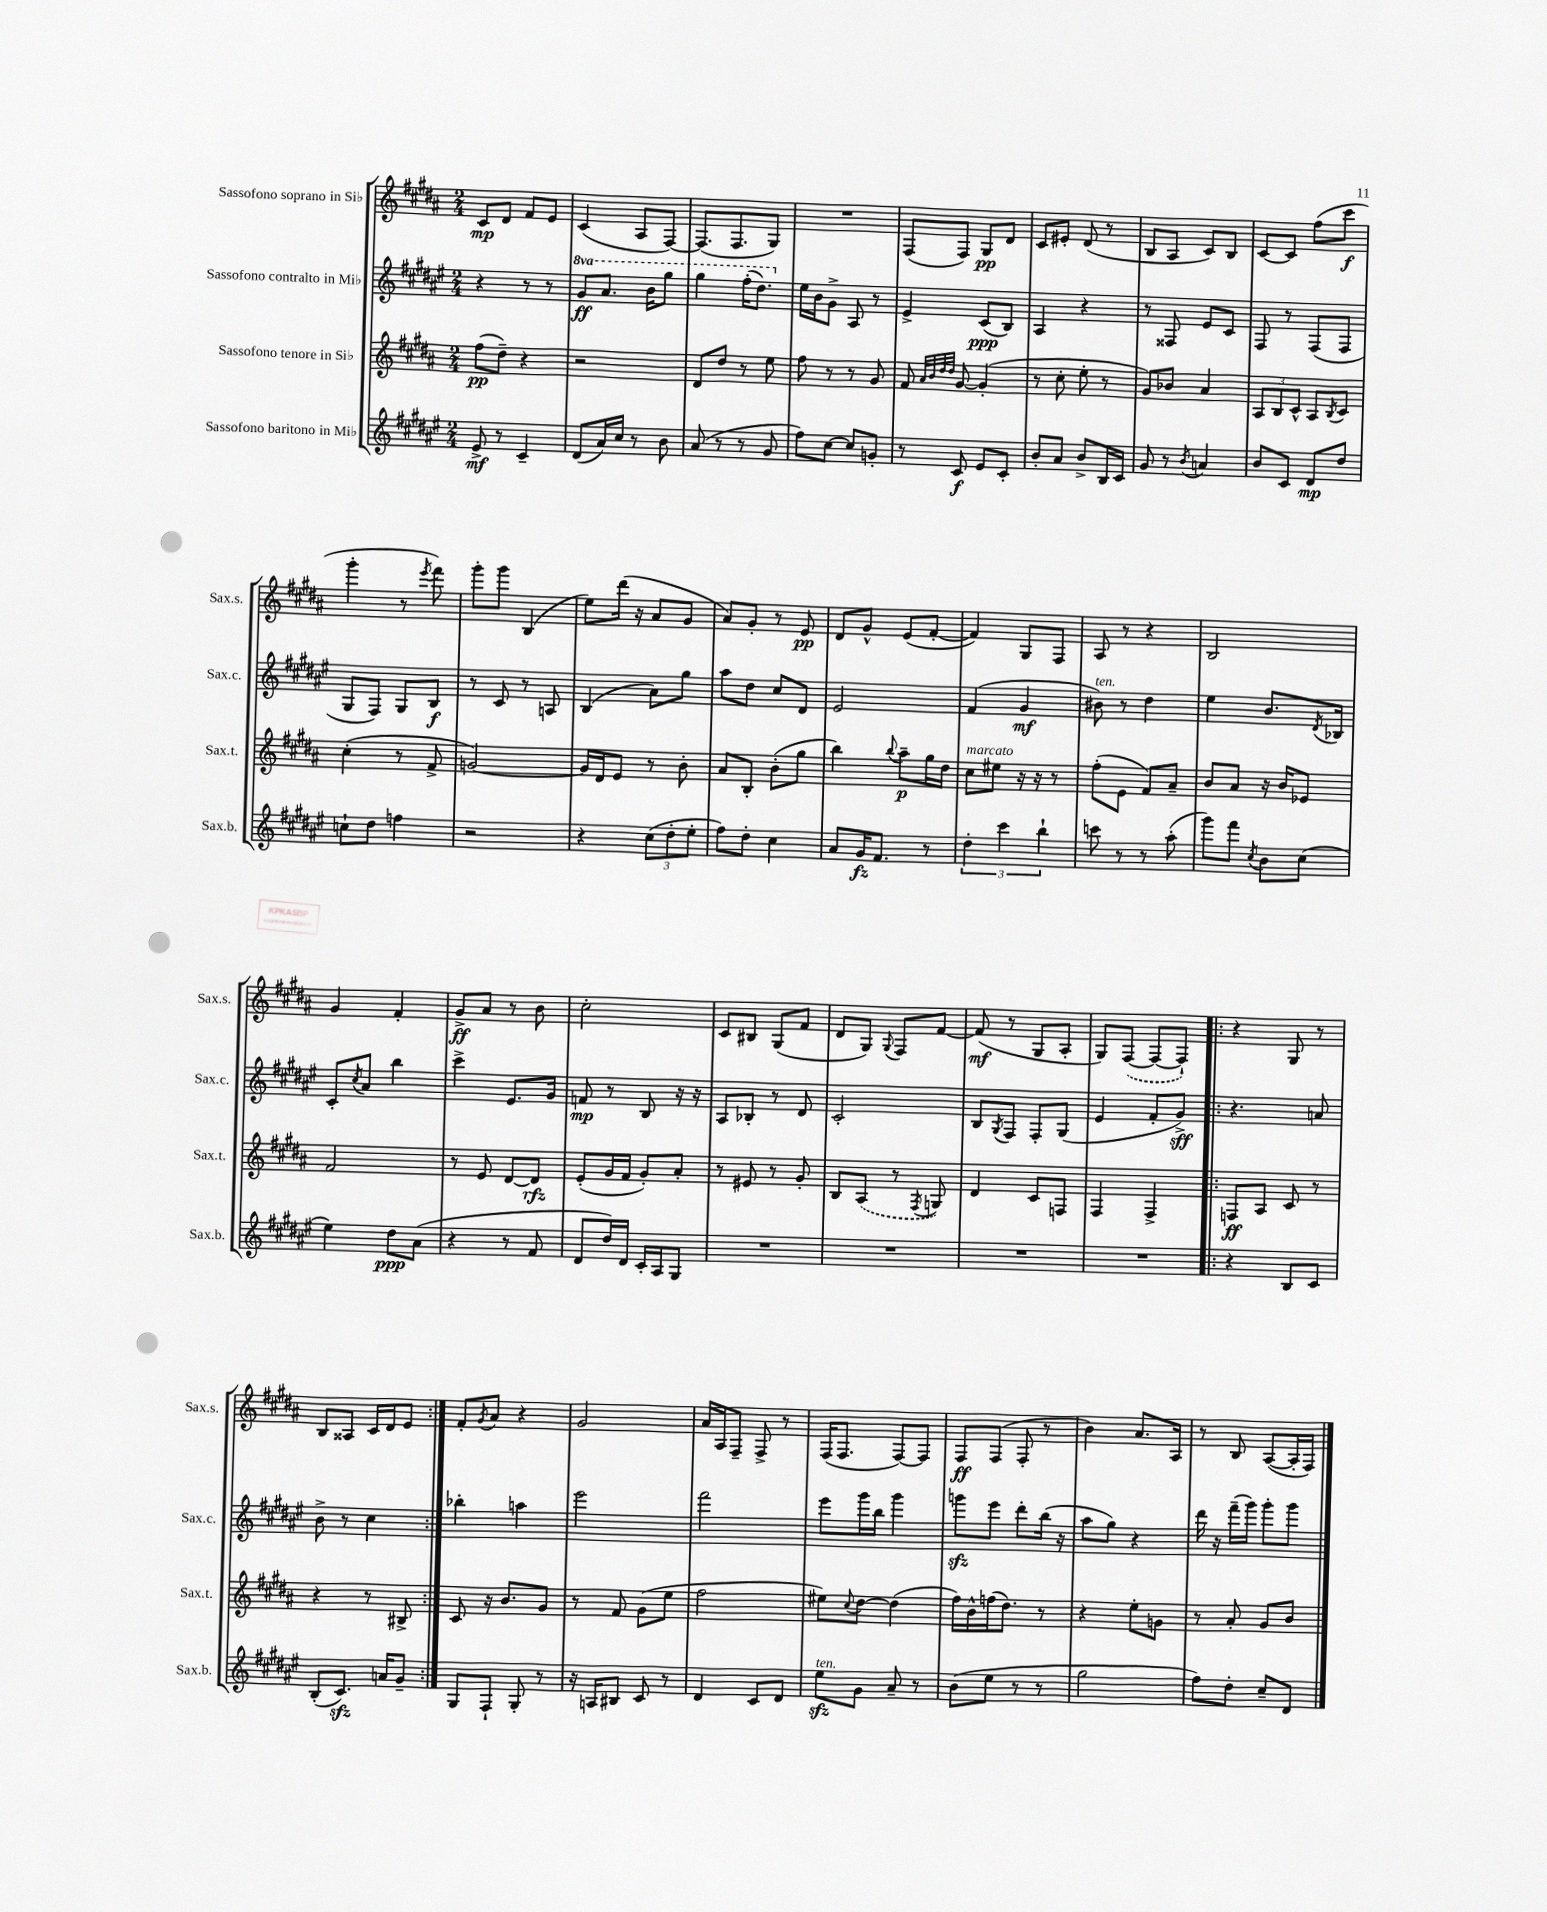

**kern	**kern	**kern	**kern
*staff4	*staff3	*staff2	*staff1
*clefG2	*clefG2	*clefG2	*clefG2
*k[f#c#g#d#a#e#]	*k[f#c#g#d#a#]	*k[f#c#g#d#a#e#]	*k[f#c#g#d#a#]
*M2/4	*M2/4	*M2/4	*M2/4
8e#^	(8ff#	4r	8c#
8r	8dd#~)	.	8d#
4c#~	4r	8r	8f#
.	.	8r	8e
=	=	=	=
(8d#	2r	8gg#	(4c#
16a#)	.	8.aa#	.
16cc#	.	.	.
8r	.	.	8A#
.	.	16bb	.
8b	.	8ggg#	[8F#)
=	=	=	=
(8a#	8d#	4ggg#	(8.F#]
8r	8dd#	.	.
.	.	.	8.F#
8r	8r	(16fff#'	.
.	.	8.ddd#)	.
8g#	8ee	.	8G#)
=	=	=	=
8ff#)	8ff#	16ee#	2r
.	.	16b	.
[8cc#	8r	8g#^	.
8cc#]	8r	8A#	.
8g'	8g#	8r	.
=	=	=	=
8r	8f#	4e#^	(8F#
.	32qqa#	.	.
.	32qqb	.	.
.	32qqdd#	.	.
.	32qqdd#	.	.
8c#	[8g#	.	8F#)
8e#	(4g#']	(8c#	8G#
8c#'	.	8B)	8d#
=	=	=	=
8b'	8r	4A#	8c#
8a#	8cc#'	.	8e#'
8b^	8ee'	4r	(8d#
16B	8r	.	8r
16c#	.	.	.
=	=	=	=
8g#	8g#)	8r	8B
8r	8b-	8F##	8A#
8qb	.	.	.
4a	4a#	8e#	8c#)
.	.	8c#	8B
=	=	=	=
8b	12A#	8F#	[8c#
.	12B	.	.
8c#	.	8r	8c#]
.	12c#^^	.	.
8d#	8A#	(8F#	(8ff#
.	8qB	.	.
8dd#	8c#	8F#	8ccc#
=	=	=	=
8cc`	(4cc#'	8G#	4ggg#'
8dd#	.	8F#)	.
4ff	8r	8G#	8r
.	.	.	8qeee
.	8f#^	8B	8fff#)
=	=	=	=
2r	[2g)	8r	8ggg#'
.	.	8c#	8ggg#
.	.	8r	(4B
.	.	8A	.
=	=	=	=
4r	16g]	(4B	8ee)
.	16d#	.	.
.	8e	.	(16ddd#
.	.	.	16r
(12cc#	8r	8a#)	8a#
12dd#'	.	.	.
.	8b'	8gg#	8g#
12ee#'	.	.	.
=	=	=	=
8ff#)	8a#	8aa#	8a#)
8dd#'	8B'	8dd#	8g#'
4cc#	(8b'	8cc#	8r
.	8gg#	8d#	8e
=	=	=	=
8a#	4bb)	2e#	8d#
16g#	.	.	8g#^^
8.f#	.	.	.
.	8qqbb	.	.
.	8aa#~	.	(8e
8r	16gg#	.	[8f#'
.	16dd#	.	.
=	=	=	=
6dd#'	8cc#	(4f#	4f#])
.	8ee#	.	.
6ccc#	.	.	.
.	16r	4g#	8G#
.	16r	.	.
6bb`	.	.	.
.	8r	.	8F#
=	=	=	=
8ccc	(8ff#'	8b#)	8A#
8r	8e	8r	8r
8r	8f#)	4dd#	4r
(8aa#'	8a#~	.	.
=	=	=	=
8ggg#)	8b	4ee#	2B
8fff#	8a#	.	.
8qcc#	.	.	.
8b	16r	8.b	.
.	16b	.	.
(8cc#	8e-	.	.
.	.	8qd#	.
.	.	16B-	.
=	=	=	=
4ee#)	2f#	8c#'	4g#
.	.	8qcc#	.
.	.	8a#	.
8dd#	.	4bb	4f#'
(8a#	.	.	.
=	=	=	=
4r	8r	4ccc#^	8g#^
.	8e	.	8a#
8r	[8d#	8.e#	8r
8f#	8d#]	.	8b
.	.	16g#	.
=	=	=	=
8d#	(8e'	8f	2cc#'
16dd#)	16g#	8r	.
16d#	16f#	.	.
16c#'	8g#')	8B	.
16A#	.	.	.
8G#	8a#'	16r	.
.	.	16r	.
=	=	=	=
2r	8r	8A#	8c#
.	8e#	8B-'	8B#
.	8r	8r	(8G#
.	8g#'	8d#	8f#
=	=	=	=
2r	8B	2c#'	8d#
.	(8A#	.	8G#)
.	.	.	8qqG#
.	8r	.	8F#
.	8qF#	.	.
.	8G)	.	[8f#
=	=	=	=
2r	4d#	8B	(8f#]
.	.	8qG#	.
.	.	8F#	8r
.	8c#	8F#'	8G#
.	8F	(8G#	8A#'
=	=	=	=
2r	4F#	4e#	8G#)
.	.	.	([8F#
.	4F#^	8f#'	8F#_
.	.	8g#^)	8F#`])
=!|:	=!|:	=!|:	=!|:
4r	8F	4.r	4r
.	8A#	.	.
8B	8c#	.	8G#
8c#	8r	8a	8r
=	=	=	=
(8B'	4r	8b^	8B
8.c#)	.	8r	8A##
.	8r	4cc#	16c#
16a	.	.	16d#
8g#~	8B#^	.	8e
=:|!	=:|!	=:|!	=:|!
8G#	8c#	4bb-'	8f#'
.	.	.	8qg#
8F#`	16r	.	8a#
.	8.b	.	.
8G#'	.	4aa	4r
8r	8g#	.	.
=	=	=	=
16r	8r	2eee#	2g#
16A	.	.	.
8B#	8f#	.	.
8c#	(8g#	.	.
8r	8ee	.	.
=	=	=	=
4d#	2ff#	2fff#	16a#
.	.	.	16A#
.	.	.	8F#~
8c#	.	.	8F#^
8d#	.	.	8r
=	=	=	=
8ee#	8ee#)	8eee#	(16F#
.	.	.	8.F#
.	8qqcc#	.	.
8g#	[8dd#	16ggg#	.
.	.	16bb	.
8a#~	(4dd#]	4ggg#	[8F#)
8r	.	.	8F#]
=	=	=	=
(8b	16ff#)	8ggg	8F#
.	16b^^	.	.
8ee#	(16ff	8eee#	(8F#
.	8.dd#)	.	.
8r	.	8ddd#'	8F#'
8r	8r	(16bb	8r
.	.	16r	.
=	=	=	=
2gg#	4r	8aa#	4b)
.	.	8gg#)	.
.	8ee'	4r	8.a#
.	8g	.	.
.	.	.	16A#
=	=	=	=
8ff#)	8r	16ddd#	8r
.	.	16r	.
8dd#'	8a#'	(16fff#~	8B
.	.	16ggg#)	.
8cc#~	8g#	8ggg#'	([8A#
8d#	8b	8ggg#	16A#']
.	.	.	16F#)
==	==	==	==
*-	*-	*-	*-
